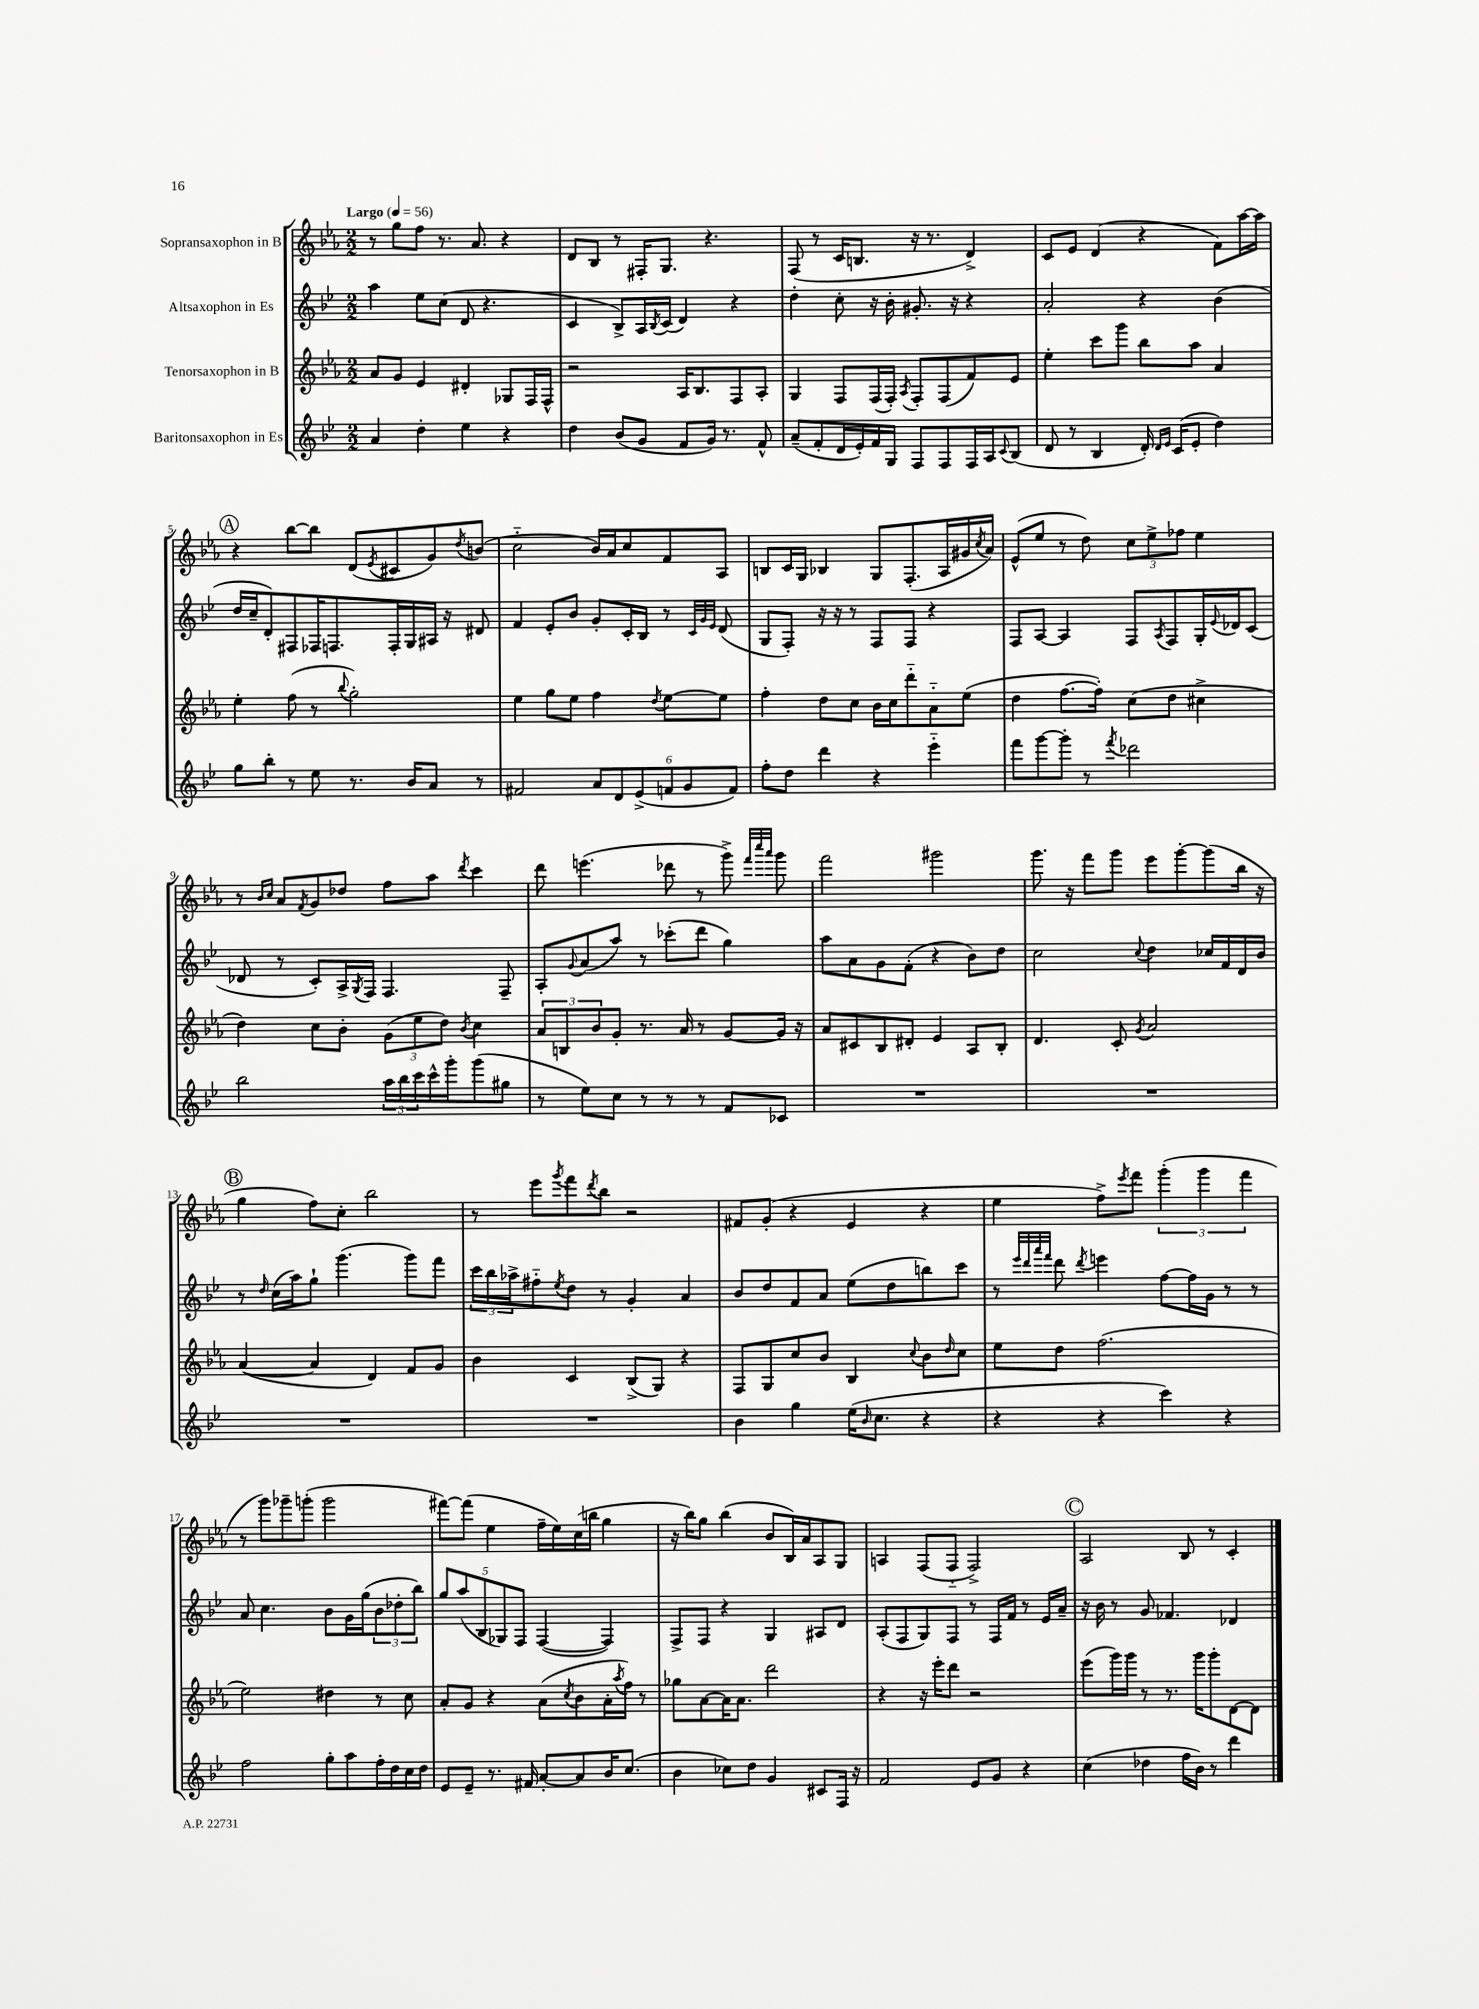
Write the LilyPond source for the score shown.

<<
\new StaffGroup <<
\new Staff = "s0" \with { instrumentName = "Sopransaxophon in B" } {
    \clef treble \key ees \major \numericTimeSignature \time 2/2 \tempo "Largo" 4 = 56
    r8 g''8 f''8 r8. aes'8. r4 |
    d'8 bes8 r8 fis16-. g8. r4. |
    f8( r8 c'16 b8. r16 r8. d'4->) |
    c'8 ees'8 d'4( r4 f'8) aes''16~ aes''16 |
    \mark \markup { \circle "A" } r4 bes''8~ bes''8 d'8( \acciaccatura { ees'8 } cis'8 g'8) \acciaccatura { d''8 } b'8( |
    c''2-_ bes'16) aes'16 c''8 f'8 aes8 |
    b8 c'16 g16 bes4 g8 f8.-.( aes16 gis'16 \acciaccatura { c''8 } aes'16) |
    ees'8-^( ees''8 r8 d''8) \tuplet 3/2 { c''8 ees''8-> fes''8 } ees''4 |
    r8 \grace { bes'16 c''16 } aes'8 \acciaccatura { f'8 } g'8 des''8 f''8 aes''8 \acciaccatura { d'''8 } c'''4 |
    d'''8 e'''4.( des'''8 r8 g'''8->) \grace { f'''32 c''''32 aes'''32 } g'''8 |
    f'''2 gis'''2 |
    g'''8. r16 f'''8 g'''8 ees'''8 g'''8~-. g'''8( bes''16 r16 |
    \mark \markup { \circle "B" } g''4 f''8) c''8-. bes''2 |
    r8 ees'''8 \acciaccatura { g'''8 } f'''8 \acciaccatura { d'''8 } bes''8 r2 |
    fis'8 g'8-.( r4 ees'4 r4 |
    ees''4 f''8->) \acciaccatura { ees'''8 } f'''8 \tuplet 3/2 { g'''4-.( g'''4 f'''4 } |
    r8 g'''8) ges'''8-- g'''8-.( g'''2 |
    fis'''8~) fis'''8( ees''4 f''16-- ees''16) c''16( b''16 g''4 |
    r16 bes''16) g''8 bes''4( bes'8 bes16) aes'16 aes8 g8 |
    a4 f8( f8-_ f2->) |
    \mark \markup { \circle "C" } aes2 bes8 r8 c'4-. \bar "|." |
}
\new Staff = "s1" \with { instrumentName = "Altsaxophon in Es" } {
    \clef treble \key bes \major \numericTimeSignature \time 2/2
    a''4 ees''8 c''8( d'8 r4. |
    c'4 bes8->) a16 \acciaccatura { bes8 } c'16( d'4) r4 |
    d''4-. c''8-. r16 bes'16-. gis'8.-. r16 r4 |
    a'2-. r4 bes'4( |
    \mark \markup { \circle "A" } d''16 c''16-- d'8-.) fis8 fes16 f8. f16-. g16 ais16 r16 dis'8 |
    f'4 ees'8-. bes'8 g'8-. c'16-. bes16 r8 \grace { c'32 g'32 ees'32 } d'8( |
    g8 f8-.) r16 r16 r8 f8 f8 r4 |
    f8 a8~ a4 f8 \acciaccatura { a8 } f8 g16-. \appoggiatura { ees'8 } des'16 c'8( |
    des'8 r8 c'8-.) a16-> \acciaccatura { g8 } f16 f4. f8-- |
    a8-. \appoggiatura { g'8 } a'8( a''8) r8 ces'''8-.( d'''8 g''4) |
    a''8 a'8 g'8 f'8-.( r4 bes'8) d''8 |
    c''2 \appoggiatura { c''8 } d''4 ces''16 f'16 d'16 bes'16 |
    \mark \markup { \circle "B" } r8 \grace { d''16 } c''16( a''16) g''8-! g'''4.( g'''8) f'''8 |
    \tuplet 3/2 { c'''16 bes''16 aes''16-> } fis''8-_ \acciaccatura { ees''8 } d''8 r8 g'4-. a'4 |
    bes'8 d''8 f'8 a'8 ees''8( d''8 b''8) c'''8 |
    r8 \grace { ees'''32 d'''32 a'''32 f'''32 } d'''8 \acciaccatura { d'''8 } e'''4 f''8~ f''16 g'16 r8 r8 |
    a'8 c''4. bes'8 g'16 g''16( \tuplet 3/2 { bes'8 des''8-. bes''8) } |
    \tuplet 5/4 { g''8 a''8( bes8 ges8) f8 } f4~( f4) |
    f8-> f8 r4 g4 ais8 d'8 |
    a8-.( f8 g8) f8 r8 f16 f'16 r8 ees'16 a'16-- |
    \mark \markup { \circle "C" } r16 bes'16 r8 g'8 fes'4. des'4 \bar "|." |
}
\new Staff = "s2" \with { instrumentName = "Tenorsaxophon in B" } {
    \clef treble \key ees \major \numericTimeSignature \time 2/2
    aes'8 g'8 ees'4 dis'4-. ges8 f16 f16-^ |
    r2 aes16 bes8. f8 aes8-. |
    g4 f8 f16( f16-.) \acciaccatura { aes8 } f8-. f8( f'8) ees'8 |
    ees''4-. c'''8 g'''8 bes''8 aes''8 aes'4 |
    \mark \markup { \circle "A" } ees''4-. f''8( r8 \appoggiatura { bes''8 } g''2-.) |
    ees''4 g''8 ees''8 f''4 \acciaccatura { d''8 } ees''8~ ees''8 |
    f''4-. d''8 c''8 bes'16 c''16 d'''8-_ aes'8-_ ees''8( |
    d''4 f''8.~ f''16-.) c''8( d''8 cis''4-> |
    d''4) c''8 bes'8-. \tuplet 3/2 { g'8( ees''8 d''8) } \acciaccatura { bes'8 } c''4 |
    \tuplet 3/2 { aes'8 b8 bes'8 } g'8-. r8. aes'16 r8 g'8~ g'16 r16 |
    aes'8 cis'8 bes8 dis'8-. ees'4 aes8 bes8-. |
    d'4. c'8-. \acciaccatura { g'8 } aes'2 |
    \mark \markup { \circle "B" } aes'4~( aes'4 d'4) f'8 g'8 |
    bes'4 c'4 bes8->( g8) r4 |
    f8 g8 c''8 bes'8 bes4 \appoggiatura { c''8 } bes'8 \grace { d''16 } c''8 |
    ees''8 d''8 f''2.( |
    ees''2) dis''4 r8 c''8 |
    aes'8-. g'8 r4 aes'8( \acciaccatura { c''8 } bes'8 aes'16-. \acciaccatura { aes''8 } f''16) r8 |
    ges''8 aes'8~ aes'16 aes'8. d'''2 |
    r4 r16 ees'''16-. d'''8 r2 |
    \mark \markup { \circle "C" } ees'''8( g'''16) g'''16 r8 r8. g'''16 g'''8-. d'8~ d'8 \bar "|." |
}
\new Staff = "s3" \with { instrumentName = "Baritonsaxophon in Es" } {
    \clef treble \key bes \major \numericTimeSignature \time 2/2
    a'4 d''4-. ees''4 r4 |
    d''4 bes'8( g'8 f'8 g'16) r8. f'8-^ |
    a'8--( f'8-. d'16 ees'16-.) f'16 g16 f8 f8 f16 a16 \appoggiatura { c'8 } bes8( |
    d'8 r8 bes4 d'16-.) \grace { d'16 ees'16 } c'16( ees'8-. d''4) |
    \mark \markup { \circle "A" } g''8 bes''8-. r8 ees''8 r8. bes'16 a'8 r8 |
    fis'2 \tuplet 6/4 { a'8 d'8 ees'8->( f'8 g'8 f'8) } |
    f''8-. d''8 d'''4 r4 ees'''4-_ |
    f'''8 g'''8~ g'''8-. r8 \acciaccatura { f'''8 } des'''2 |
    bes''2 \tuplet 3/2 { a''16 bes''16 c'''16 } c'''16-^ g'''16-. g'''8( gis''8 |
    r8 ees''8) c''8 r8 r8 r8 f'8 ces'8 |
    R1 |
    R1 |
    \mark \markup { \circle "B" } R1 |
    R1 |
    bes'4 g''4 ees''16( \grace { bes'16 } c''8. r4 |
    r4 r4 c'''4) r4 |
    f''2 g''8-. a''8 f''16-. d''16 c''16 d''16 |
    ees'8 ees'8-- r8. fis'16 a'8~-. a'8 bes'16 c''8.( |
    bes'4 ces''8) d''8 g'4 cis'8 f16 r16 |
    f'2 ees'8 g'8 r4 |
    \mark \markup { \circle "C" } c''4( des''4 f''16 bes'16) r8 d'''4 \bar "|." |
}
>>
>>
